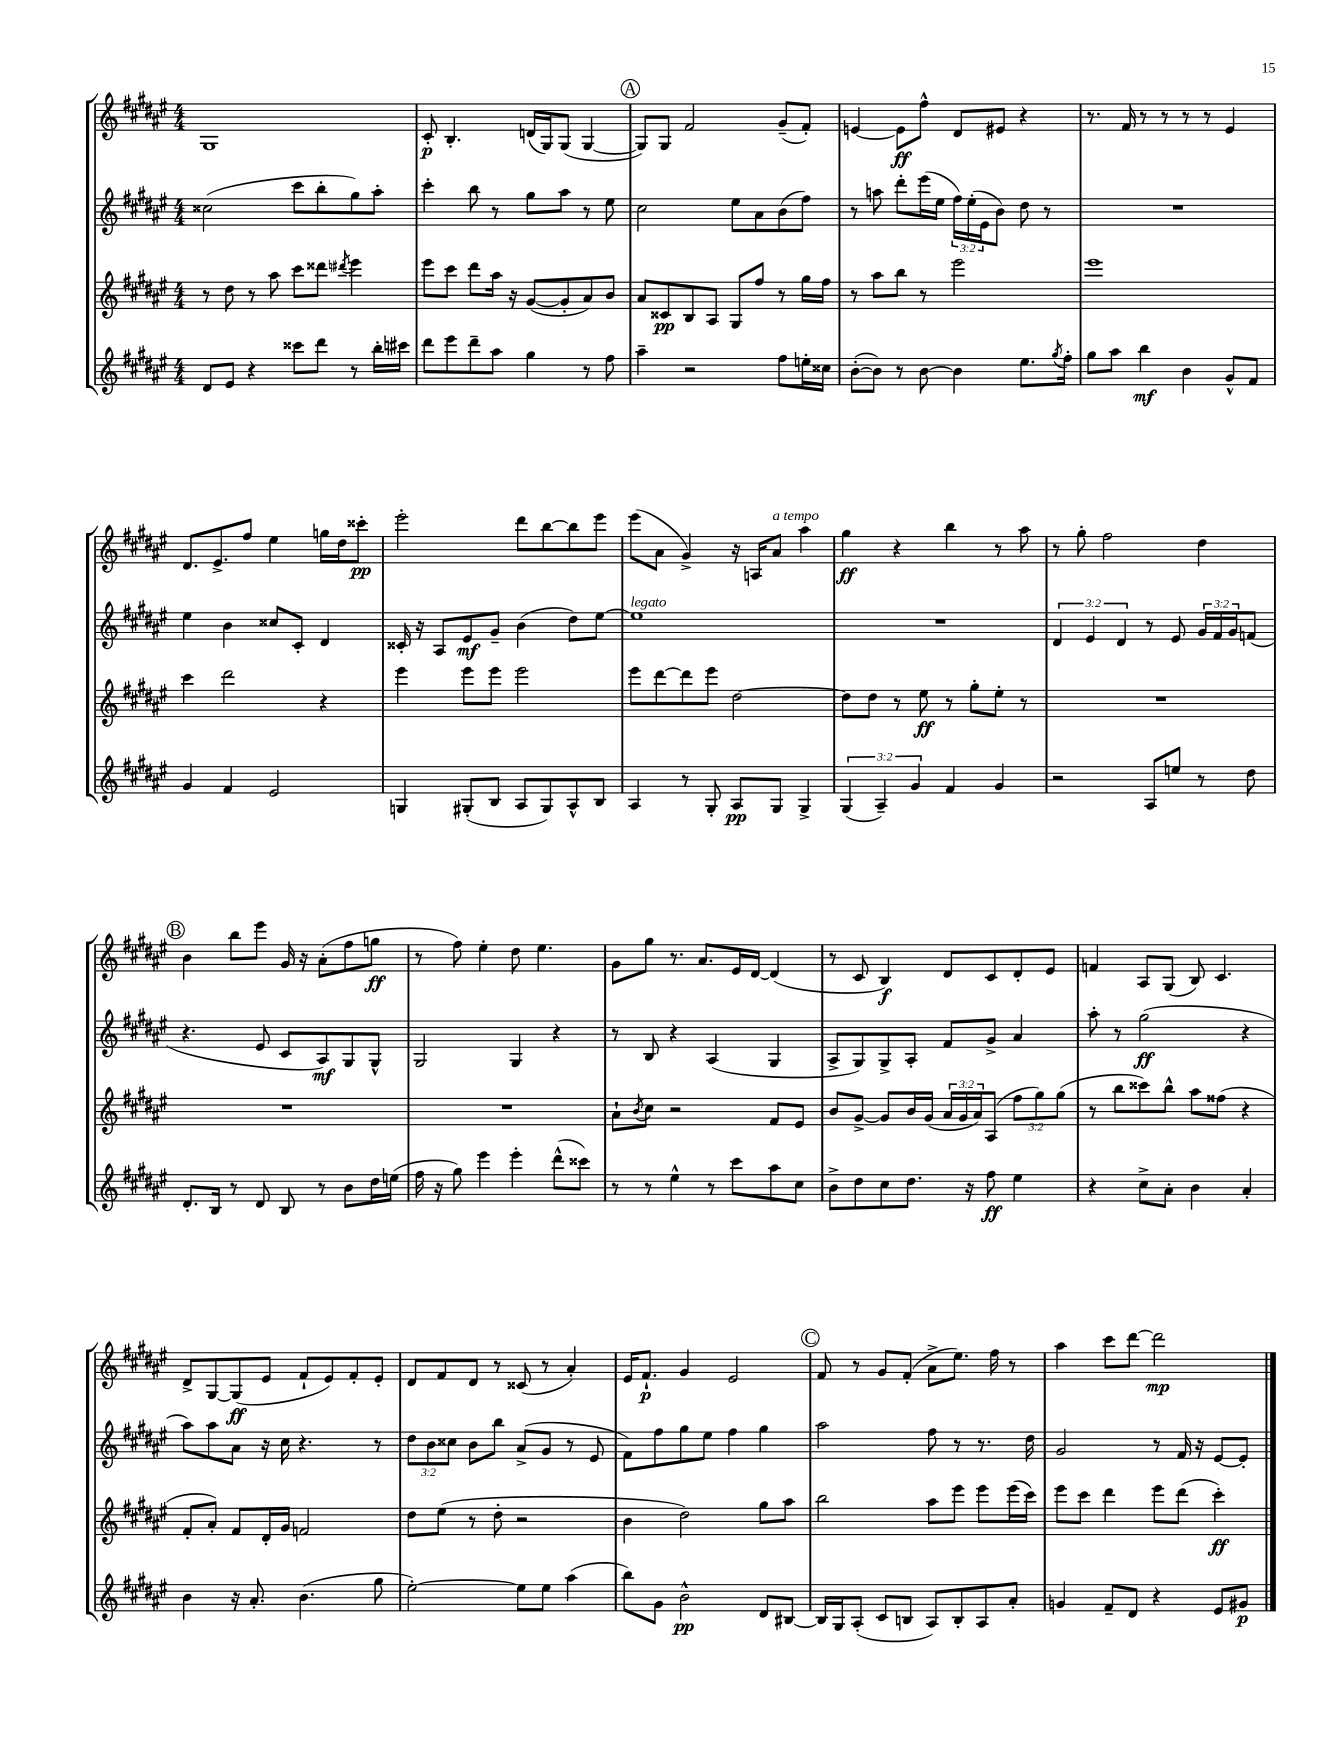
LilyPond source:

<<
\new StaffGroup <<
\new Staff = "s0" {
    \clef treble \key fis \major \numericTimeSignature \time 4/4
    gis1 |
    cis'8-.\p b4.-. d'16( gis16) gis8( gis4~ |
    \mark \markup { \circle "A" } gis8) gis8 fis'2 gis'8--( fis'8-.) |
    e'4~ e'8\ff fis''8-^ dis'8 eis'8 r4 |
    r8. fis'16 r8 r8 r8 r8 eis'4 |
    dis'8. eis'8.-> fis''8 eis''4 g''16 dis''16 cisis'''8-.\pp |
    eis'''2-. dis'''8 b''8~ b''8 eis'''8 |
    eis'''8( ais'8 gis'4->) r16 a16 ais'8^\markup { \italic "a tempo" } ais''4 |
    gis''4\ff r4 b''4 r8 ais''8 |
    r8 gis''8-. fis''2 dis''4 |
    \mark \markup { \circle "B" } b'4 b''8 eis'''8 gis'16 r16 ais'8-.( fis''8 g''8\ff |
    r8 fis''8) eis''4-. dis''8 eis''4. |
    gis'8 gis''8 r8. ais'8. eis'16 dis'16~ dis'4( |
    r8 cis'8 b4\f) dis'8 cis'8 dis'8-. eis'8 |
    f'4 ais8 gis8( b8) cis'4. |
    dis'8-> gis8~ gis8\ff( eis'8 fis'8-! eis'8) fis'8-. eis'8-. |
    dis'8 fis'8 dis'8 r8 cisis'8( r8 ais'4-.) |
    eis'16 fis'8.-!\p gis'4 eis'2 |
    \mark \markup { \circle "C" } fis'8 r8 gis'8 fis'8-.( ais'8-> eis''8.) fis''16 r8 |
    ais''4 cis'''8 dis'''8~ dis'''2\mp \bar "|." |
}
\new Staff = "s1" {
    \clef treble \key fis \major \numericTimeSignature \time 4/4 \override Staff.TupletNumber.text = #tuplet-number::calc-fraction-text
    cisis''2( cis'''8 b''8-. gis''8) ais''8-. |
    cis'''4-. b''8 r8 gis''8 ais''8 r8 eis''8 |
    \mark \markup { \circle "A" } cis''2 eis''8 ais'8 b'8( fis''8) |
    r8 a''8 dis'''8-. eis'''16( eis''16 \tuplet 3/2 { fis''16) eis''16-.( eis'16 } b'8) dis''8 r8 |
    R1 |
    eis''4 b'4 cisis''8 cis'8-. dis'4 |
    cisis'16-. r16 ais8 eis'8\mf gis'8-- b'4( dis''8) eis''8~ |
    eis''1^\markup { \italic "legato" } |
    R1 |
    \tuplet 3/2 { dis'4 eis'4 dis'4 } r8 eis'8 \tuplet 3/2 { gis'16 fis'16 gis'16 } f'8( |
    \mark \markup { \circle "B" } r4. eis'8 cis'8 ais8\mf) gis8 gis8-^ |
    gis2 gis4 r4 |
    r8 b8 r4 ais4( gis4 |
    ais8-> gis8) gis8-> ais8-. fis'8 gis'8-> ais'4 |
    ais''8-. r8 gis''2\ff( r4 |
    ais''8) ais''8 ais'8 r16 cis''16 r4. r8 |
    \tuplet 3/2 { dis''8 b'8 cisis''8 } b'8 b''8 ais'8->( gis'8 r8 eis'8 |
    fis'8) fis''8 gis''8 eis''8 fis''4 gis''4 |
    \mark \markup { \circle "C" } ais''2 fis''8 r8 r8. dis''16 |
    gis'2 r8 fis'16 r16 eis'8~ eis'8-. \bar "|." |
}
\new Staff = "s2" {
    \clef treble \key fis \major \numericTimeSignature \time 4/4 \override Staff.TupletNumber.text = #tuplet-number::calc-fraction-text
    r8 dis''8 r8 ais''8 cis'''8 disis'''8 \acciaccatura { dis'''8 } eis'''4 |
    eis'''8 cis'''8 dis'''8 ais''16 r16 gis'8~( gis'8-. ais'8) b'8 |
    \mark \markup { \circle "A" } ais'8 cisis'8\pp b8 ais8 gis8 fis''8 r8 gis''16 fis''16 |
    r8 ais''8 b''8 r8 eis'''2 |
    eis'''1 |
    cis'''4 dis'''2 r4 |
    eis'''4 eis'''8 eis'''8 eis'''2 |
    eis'''8 dis'''8~ dis'''8 eis'''8 dis''2~ |
    dis''8 dis''8 r8 eis''8\ff r8 gis''8-. eis''8-. r8 |
    R1 |
    \mark \markup { \circle "B" } R1 |
    R1 |
    ais'8-! \acciaccatura { b'8 } cis''8 r2 fis'8 eis'8 |
    b'8 gis'8~-> gis'8 b'16 gis'16( \tuplet 3/2 { ais'16 gis'16 ais'16) } ais8( \tuplet 3/2 { fis''8 gis''8) gis''8( } |
    r8 b''8 cisis'''8) b''8-^ ais''8 fisis''8( r4 |
    fis'8-. ais'8-.) fis'8 dis'16-. gis'16 f'2 |
    dis''8 eis''8( r8 dis''8-. r2 |
    b'4 dis''2) gis''8 ais''8 |
    \mark \markup { \circle "C" } b''2 ais''8 eis'''8 eis'''8 eis'''16( cis'''16) |
    eis'''8 cis'''8 dis'''4 eis'''8 dis'''8( cis'''4-.\ff) \bar "|." |
}
\new Staff = "s3" {
    \clef treble \key fis \major \numericTimeSignature \time 4/4 \override Staff.TupletNumber.text = #tuplet-number::calc-fraction-text
    dis'8 eis'8 r4 cisis'''8 dis'''8 r8 b''16-. cis'''16 |
    dis'''8 eis'''8 dis'''8-- ais''8 gis''4 r8 fis''8 |
    \mark \markup { \circle "A" } ais''4-- r2 fis''8 e''16-. cisis''16 |
    b'8~-.( b'8) r8 b'8~ b'4 eis''8. \acciaccatura { gis''8 } fis''16-. |
    gis''8 ais''8 b''4\mf b'4 gis'8-^ fis'8 |
    gis'4 fis'4 eis'2 |
    g4 gis8-.( b8 ais8 gis8) ais8-^ b8 |
    ais4 r8 gis8-. ais8\pp gis8 gis4-> |
    \tuplet 3/2 { gis4( ais4--) gis'4 } fis'4 gis'4 |
    r2 ais8 e''8 r8 dis''8 |
    \mark \markup { \circle "B" } dis'8.-. b16 r8 dis'8 b8 r8 b'8 dis''16 e''16( |
    fis''16 r16 gis''8) eis'''4 eis'''4-. dis'''8-^( cisis'''8) |
    r8 r8 eis''4-^ r8 cis'''8 ais''8 cis''8 |
    b'8-> dis''8 cis''8 dis''8. r16 fis''8\ff eis''4 |
    r4 cis''8-> ais'8-. b'4 ais'4-. |
    b'4 r16 ais'8.-. b'4.( gis''8 |
    eis''2~-.) eis''8 eis''8 ais''4( |
    b''8) gis'8 b'2-^\pp dis'8 bis8~ |
    \mark \markup { \circle "C" } bis16 gis16 ais8-.( cis'8 b8 ais8) b8-. ais8 ais'8-. |
    g'4 fis'8-- dis'8 r4 eis'8 gis'8\p \bar "|." |
}
>>
>>
\layout { \context { \Score \remove "Bar_number_engraver" } }
